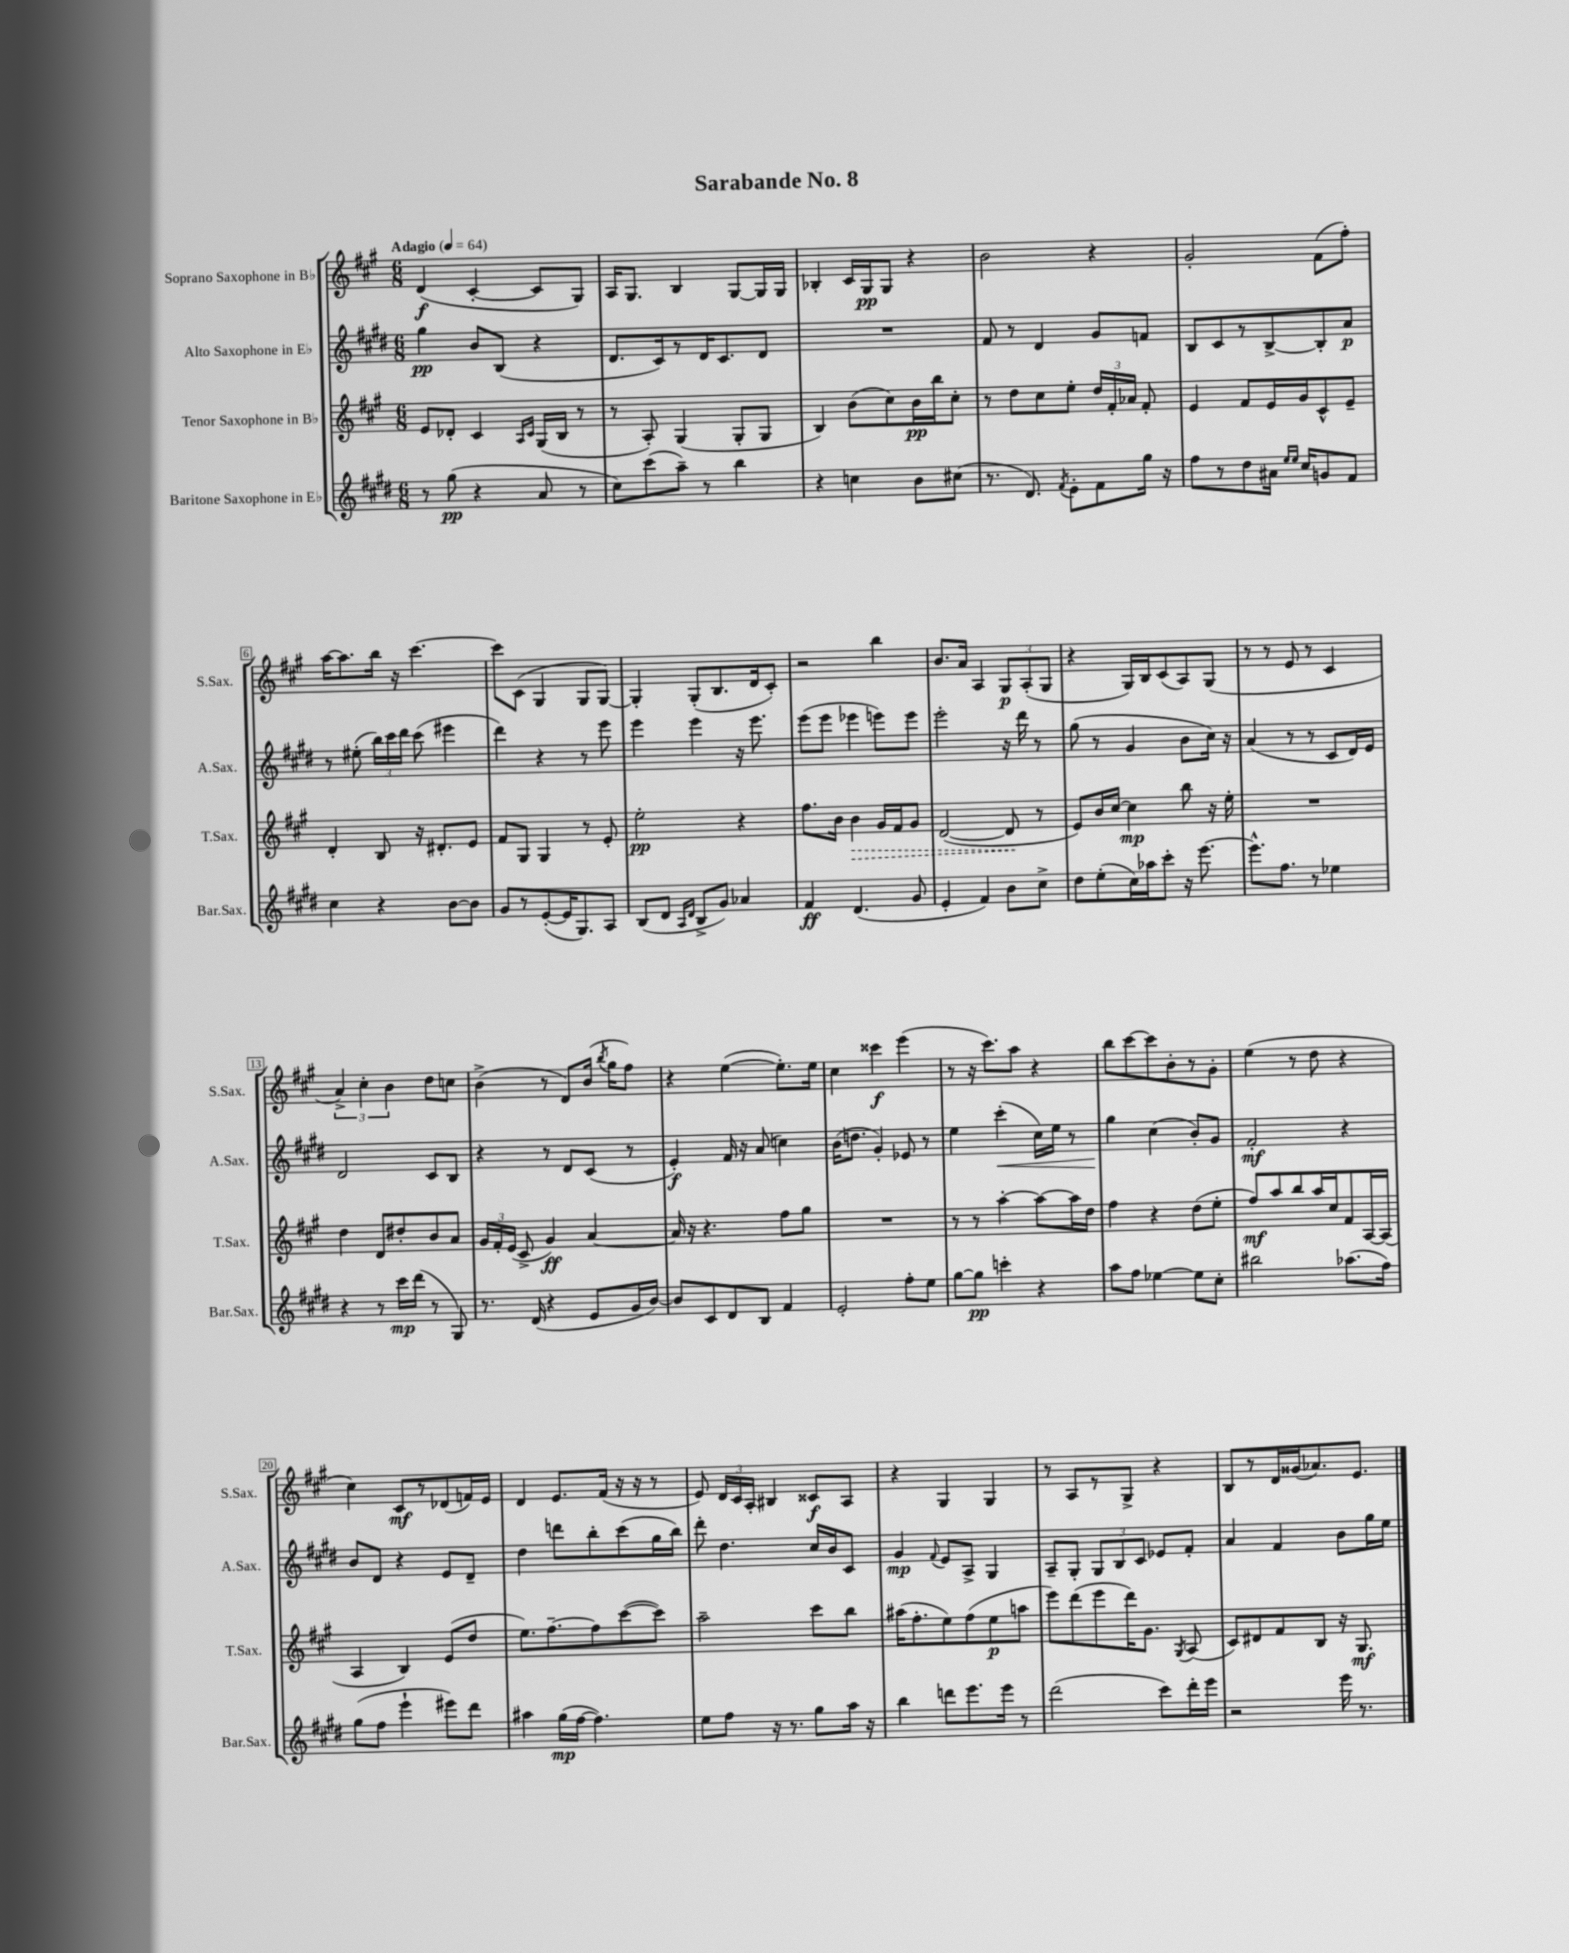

**kern	**dynam	**kern	**dynam	**kern	**dynam	**kern	**dynam
*part4	*part4	*part3	*part3	*part2	*part2	*part1	*part1
*staff4	*staff4	*staff3	*staff3	*staff2	*staff2	*staff1	*staff1
*I"Baritone Saxophone in E♭	*	*I"Tenor Saxophone in B♭	*	*I"Alto Saxophone in E♭	*	*I"Soprano Saxophone in B♭	*
*I'Bar.Sax.	*	*I'T.Sax.	*	*I'A.Sax.	*	*I'S.Sax.	*
*clefG2	*	*clefG2	*	*clefG2	*	*clefG2	*
*k[f#c#g#d#]	*	*k[f#c#g#]	*	*k[f#c#g#d#]	*	*k[f#c#g#]	*
*M6/8	*	*M6/8	*	*M6/8	*	*M6/8	*
*MM64	*	*MM64	*	*MM64	*	*MM64	*
=1	=1	=1	=1	=1	=1	=1	=1
!	!	!	!	!	!	!LO:TX:a:B:t=Adagio	!
8r	.	8e/L	.	4gg#\	pp	(4d/	f
(8gg#\	pp	8d-X'/J	.	.	.	.	.
4r	.	4c#/	.	8b/L	.	[4c#'/	.
.	.	.	.	(8B/J	.	.	.
.	.	16qqA/LL	.	.	.	.	.
.	.	16qqc#/JJ	.	.	.	.	.
8a/	.	(16G#/LL	.	4r	.	8c#/L]	.
.	.	16B/JJ	.	.	.	.	.
8r	.	8r	.	.	.	8G#/J)	.
=2	=2	=2	=2	=2	=2	=2	=2
8cc#\L)	.	8r	.	8.d#/L	.	16A/KL	.
.	.	.	.	.	.	8.G#/J	.
(8ccc#\	.	8A'/)	.	.	.	.	.
.	.	.	.	16c#/k)	.	.	.
8aa~\J)	.	(4G#/	.	8r	.	4B/	.
8r	.	.	.	16d#/K	.	.	.
.	.	.	.	8.c#/	.	.	.
4bb\	.	8G#'/L	.	.	.	[8G#/L	.
.	.	8G#/J	.	8d#/J	.	16G#/L]	.
.	.	.	.	.	.	16G#/JJ	.
=3	=3	=3	=3	=3	=3	=3	=3
4r	.	4B/)	.	2.r	.	4B-X'/	.
4ccn\	.	(8b\L	.	.	.	16c#/LL	.
.	.	.	.	.	.	16G#/J	pp
.	.	8cc#\)	.	.	.	8G#/J	.
8b\L	.	16b\L	pp	.	.	4r	.
.	.	16bb\J	.	.	.	.	.
(8cc#X\J	.	8cc#'\J	.	.	.	.	.
=4	=4	=4	=4	=4	=4	=4	=4
8.r	.	8r	.	8f#/	.	2b\	.
.	.	8dd\L	.	8r	.	.	.
8.d#/)	.	.	.	.	.	.	.
.	.	8cc#\	.	4d#/	.	.	.
8qf#/	.	.	.	.	.	.	.
8e'\L	.	8ee'\J	.	.	.	.	.
8f#\	.	24dd/LL	.	8g#/L	.	4r	.
.	.	24f#'/	.	.	.	.	.
.	.	24a-X/JJ	.	.	.	.	.
16gg#\Jk	.	8f#'/	.	8fn/J	.	.	.
16r	.	.	.	.	.	.	.
=5	=5	=5	=5	=5	=5	=5	=5
8ff#\L	.	4e/	.	8B/L	.	2g#'/	.
8r	.	.	.	8c#/	.	.	.
8dd#\	.	8f#/L	.	8r	.	.	.
16a#X\Jk	.	16e/L	.	[8B^/	.	.	.
16qqee/LL	.	.	.	.	.	.	.
16qqee/JJ	.	.	.	.	.	.	.
16cc#/KL	.	16g#/J	.	.	.	.	.
8gn/	.	8c#^^/	.	8B'/]	.	(8f#\L	.
8f#/J	.	8e~/J	.	8a/J	p	8ff#'\J)	.
!!LO:LB:g=z
=6	=6	=6	=6	=6	=6	=6	=6
4cc#\	.	4d'/	.	8r	.	[16aa\KL	.
.	.	.	.	.	.	8.aa\]	.
.	.	.	.	(8ee#X'\	.	.	.
4r	.	8B/	.	24bb\LL)	.	16bb\Jk	.
.	.	.	.	24ccc#\	.	.	.
.	.	.	.	.	.	16r	.
.	.	.	.	24ddd#\JJ	.	.	.
.	.	16r	.	(8ccc#\	.	[4.ccc#\	.
.	.	8.d#X'/L	.	.	.	.	.
[8b\L	.	.	.	4eee#X\	.	.	.
8b\J]	.	8e/J	.	.	.	.	.
=7	=7	=7	=7	=7	=7	=7	=7
8g#/L	.	8f#/L	.	4ddd#\)	.	8ccc#\L]	.
8r	.	8G#/J	.	.	.	(8c#\J	.
([8e'/	.	4G#/	.	4r	.	4G#/	.
16e/K]	.	.	.	.	.	.	.
8.G#/)	.	.	.	.	.	.	.
.	.	8r	.	8r	.	8G#/L	.
8A/J	.	8e'/	.	8eee\	.	[8G#/J)	.
=8	=8	=8	=8	=8	=8	=8	=8
(8B/L	.	2ee'\	pp	4eee\	.	4G#'/]	.
8d#/J	.	.	.	.	.	.	.
16qqA/LL	.	.	.	.	.	.	.
16qqd#/JJ	.	.	.	.	.	.	.
8B^/L	.	.	.	4eee\	.	(8G#'/L	.
8g#/J)	.	.	.	.	.	8.B/	.
4a-X/	.	4r	.	16r	.	.	.
.	.	.	.	8.eee\	.	16d/k	.
.	.	.	.	.	.	8c#'/J)	.
=9	=9	=9	=9	=9	=9	=9	=9
4f#/	ff	8.ff#\L	.	(8eee\L	.	2r	.
.	.	.	.	8eee\J	.	.	.
.	.	16b\Jk	.	.	.	.	.
!	!	!	!LO:HP:b	!	!	!	!
(4.d#/	.	4b\	>	4eee-X\	.	.	.
.	.	16g#/LL	.	8eeen\L)	.	4bb\	.
.	.	16f#/J	.	.	.	.	.
8g#/	.	8g#/J	.	8eee\J	.	.	.
=10	=10	=10	=10	=10	=10	=10	=10
4e'/	.	([2d/	.	2eee'\	.	8.b/L	.
.	.	.	.	.	.	16a/Jk	.
4f#/)	.	.	.	.	.	4A/	.
8b\L	.	8d/]	.	16r	.	12G#/L	p
.	.	.	.	16ddd#\	.	.	.
.	.	.	.	.	.	(12A'/	.
8cc#^\J	.	8r	]	8r	.	.	.
.	.	.	.	.	.	12G#/J	.
=11	=11	=11	=11	=11	=11	=11	=11
8dd#\L	.	8e/L)	.	(8gg#\	.	4r	.
(8ee'\	.	16b/L	.	8r	.	.	.
.	.	[16cc#/JJ	.	.	.	.	.
16cc#\L)	.	4cc#\]	mp	4g#/	.	16G#/LL)	.
16aa-X\J	.	.	.	.	.	16B/J	.
8ccc#'\J	.	.	.	.	.	(8c#/	.
16r	.	8bb\	.	8b\L	.	8A/)	.
[8.eee\	.	.	.	.	.	.	.
.	.	16r	.	16cc#\Jk)	.	(8G#/J	.
.	.	16ee'\	.	16r	.	.	.
=12	=12	=12	=12	=12	=12	=12	=12
8.eee^^\L]	.	2.r	.	(4a/	.	8r	.
.	.	.	.	.	.	8r	.
8.ff#\J	.	.	.	.	.	.	.
.	.	.	.	8r	.	8e/	.
8r	.	.	.	8r	.	8r	.
4ee-X\	.	.	.	8c#/L	.	4c#/	.
.	.	.	.	16d#/L)	.	.	.
.	.	.	.	16e/JJ	.	.	.
!!LO:LB:g=z
=13	=13	=13	=13	=13	=13	=13	=13
4r	.	4dd\	.	2d#/	.	6a^/)	.
.	.	.	.	.	.	6cc#'\	.
8r	.	8d/L	.	.	.	.	.
.	.	.	.	.	.	6b\	.
16ccc#\LL	mp	8dd#X'/	.	.	.	.	.
(16ddd#\JJ	.	.	.	.	.	.	.
8r	.	8b/	.	8c#/L	.	8dd\L	.
8G#/)	.	8a/J	.	8B/J	.	8ccn\J	.
=14	=14	=14	=14	=14	=14	=14	=14
8.r	.	24g#/LL	.	4r	.	(4b^\	.
.	.	24f#'/	.	.	.	.	.
.	.	(24e/JJ	.	.	.	.	.
.	.	8c#^/	.	.	.	.	.
(16d#/	.	.	.	.	.	.	.
4r	.	4g#/)	ff	8r	.	8r	.
.	.	.	.	8d#/L	.	8d/L)	.
8e/L	.	[4a/	.	(8c#/J	.	(16b/Jk	.
.	.	.	.	.	.	8qbb/	.
.	.	.	.	.	.	16gg#\KL	.
16g#/L	.	.	.	8r	.	8ff#\J)	.
[16b/JJ)	.	.	.	.	.	.	.
=15	=15	=15	=15	=15	=15	=15	=15
8b/L]	.	16a/]	.	4e'/)	f	4r	.
.	.	16r	.	.	.	.	.
8c#/	.	4.r	.	.	.	.	.
8d#/	.	.	.	16f#/	.	([4ee\	.
.	.	.	.	16r	.	.	.
8B/J	.	.	.	(8a/	.	.	.
4f#/	.	8ff#\L	.	4ccn\)	.	8.ee'\L])	.
.	.	8gg#\J	.	.	.	.	.
.	.	.	.	.	.	16ee\Jk	.
=16	=16	=16	=16	=16	=16	=16	=16
2e'/	.	2.r	.	(16b\KL	.	4cc#\	.
.	.	.	.	8.ddn\J	.	.	.
.	.	.	.	4g#'/)	.	4ccc##X\	f
8ff#'\L	.	.	.	8e-X/	.	(4eee\	.
8ee\J	.	.	.	8r	.	.	.
=17	=17	=17	=17	=17	=17	=17	=17
[8gg#\L	.	8r	.	4ee\	.	8r	.
8gg#\J]	pp	8r	.	.	.	16r	.
.	.	.	.	.	.	8.ccc#\L)	.
!	!	!	!	!	!LO:HP:b	!	!
4cccn'\	.	[4aa'\	.	(4ccc#'\	<	.	.
.	.	.	.	.	.	8aa\J	.
4r	.	8aa\L_	.	16cc#\LL)	.	4r	.
.	.	.	.	16ee\JJ	.	.	.
.	.	16aa\L]	.	8r	.	.	.
.	.	16dd\JJ	.	.	.	.	.
=18	=18	=18	=18	=18	=18	=18	=18
8aa\L	.	4ff#\	.	4gg#\	.	8bb\L	.
8ff#\J	.	.	.	.	.	[8ccc#\	.
[4ee-X\	.	4r	.	(4cc#\	[	8ccc#\]	.
.	.	.	.	.	.	8b'\	.
8ee-\L]	.	(8dd\L	.	8b'/L)	.	8r	.
8cc#'\J	.	8ee'\J	.	8g#/J	.	8g#'\J	.
=19	=19	=19	=19	=19	=19	=19	=19
2bb#X\	.	8ff#/L)	mf	2f#'/	mf	(4ee\	.
.	.	8aa/	.	.	.	.	.
.	.	8bb/	.	.	.	8r	.
.	.	16aa/L	.	.	.	8dd\	.
.	.	16cc#/J	.	.	.	.	.
(8.aa-X\L	.	8f#/	.	4r	.	4r	.
.	.	[16A/L	.	.	.	.	.
16ff#\Jk)	.	(16A/JJ]	.	.	.	.	.
!!LO:LB:g=z
=20	=20	=20	=20	=20	=20	=20	=20
(8gg#\L	.	4A/	.	8b/L	.	4cc#\)	.
8ff#\J	.	.	.	8d#/J	.	.	.
4eee`\	.	4B/)	.	4r	.	8c#/L	mf
.	.	.	.	.	.	8r	.
8eee#X\L)	.	(8e/L	.	8e/L	.	(8d-X/	.
8ddd#\J	.	8dd/J	.	8d#~/J	.	16fn/L)	.
.	.	.	.	.	.	16e/JJ	.
=21	=21	=21	=21	=21	=21	=21	=21
4aa#X\	.	8.ee\L)	.	4dd#\	.	4d/	.
.	.	[8.ff#~\	.	.	.	.	.
(16gg#\LL	mp	.	.	8dddn\L	.	8.e/L	.
[16ff#\JJ	.	.	.	.	.	.	.
4.ff#\])	.	8ff#\]	.	8bb'\	.	.	.
.	.	.	.	.	.	(16f#/Jk	.
.	.	([8ccc#\	.	(8ccc#\	.	16r	.
.	.	.	.	.	.	16r	.
.	.	8ccc#\J])	.	16gg#\L	.	8r	.
.	.	.	.	16bb\JJ)	.	.	.
=22	=22	=22	=22	=22	=22	=22	=22
8ee\L	.	2aa~\	.	8ddd#'\	.	8e/)	.
8ff#\J	.	.	.	4.dd#\	.	24d/LL	.
.	.	.	.	.	.	24c#/	.
.	.	.	.	.	.	24A'/JJ	.
16r	.	.	.	.	.	4B#X/	.
8.r	.	.	.	.	.	.	.
8gg#\L	.	8ccc#\L	.	16cc#/LL	.	8c##X/L	f
.	.	.	.	16b/J	.	.	.
16aa\Jk	.	8bb\J	.	8c#/J	.	8A/J	.
16r	.	.	.	.	.	.	.
=23	=23	=23	=23	=23	=23	=23	=23
4bb\	.	(16aa#X\KL	.	4g#/	mp	4r	.
.	.	8.ff#'\	.	.	.	.	.
.	.	.	.	8qqf#/	.	.	.
8dddn\L	.	8ee\)	.	8e/L	.	4G#/	.
8.eee\	.	(8ff#\	.	8A^/J	.	.	.
.	.	8ee\	p	4G#/	.	4G#/	.
16eee\Jk	.	.	.	.	.	.	.
8r	.	8aan\J	.	.	.	.	.
=24	=24	=24	=24	=24	=24	=24	=24
(2ddd#\	.	8eee\L)	.	8A~/L	.	8r	.
.	.	(8ddd\	.	8G#'/J	.	8A/L	.
.	.	8eee\	.	12G#/L	.	8r	.
.	.	.	.	12B/	.	.	.
.	.	16ddd\K)	.	.	.	8G#^/J	.
.	.	.	.	12c#/J	.	.	.
.	.	8.g#\J	.	.	.	.	.
8ccc#\L)	.	.	.	8e-X/L	.	4r	.
.	.	8qG#/	.	.	.	.	.
16ddd#'\L	.	(8A/	.	8f#'/J	.	.	.
16eee\JJ	.	.	.	.	.	.	.
=25	=25	=25	=25	=25	=25	=25	=25
2r	.	8c#/L)	.	4a/	.	8B/L	.
.	.	8d#X/	.	.	.	8r	.
.	.	8f#/	.	4f#/	.	16d/L	.
.	.	.	.	.	.	(16g##X/J	.
.	.	8B/J	.	.	.	8.a-X/)	.
16eee\	.	16r	.	8b\L	.	.	.
8.r	.	8.G#/	mf	.	.	8.e/J	.
.	.	.	.	16gg#\L	.	.	.
.	.	.	.	16ee\JJ	.	.	.
==	==	==	==	==	==	==	==
*-	*-	*-	*-	*-	*-	*-	*-
